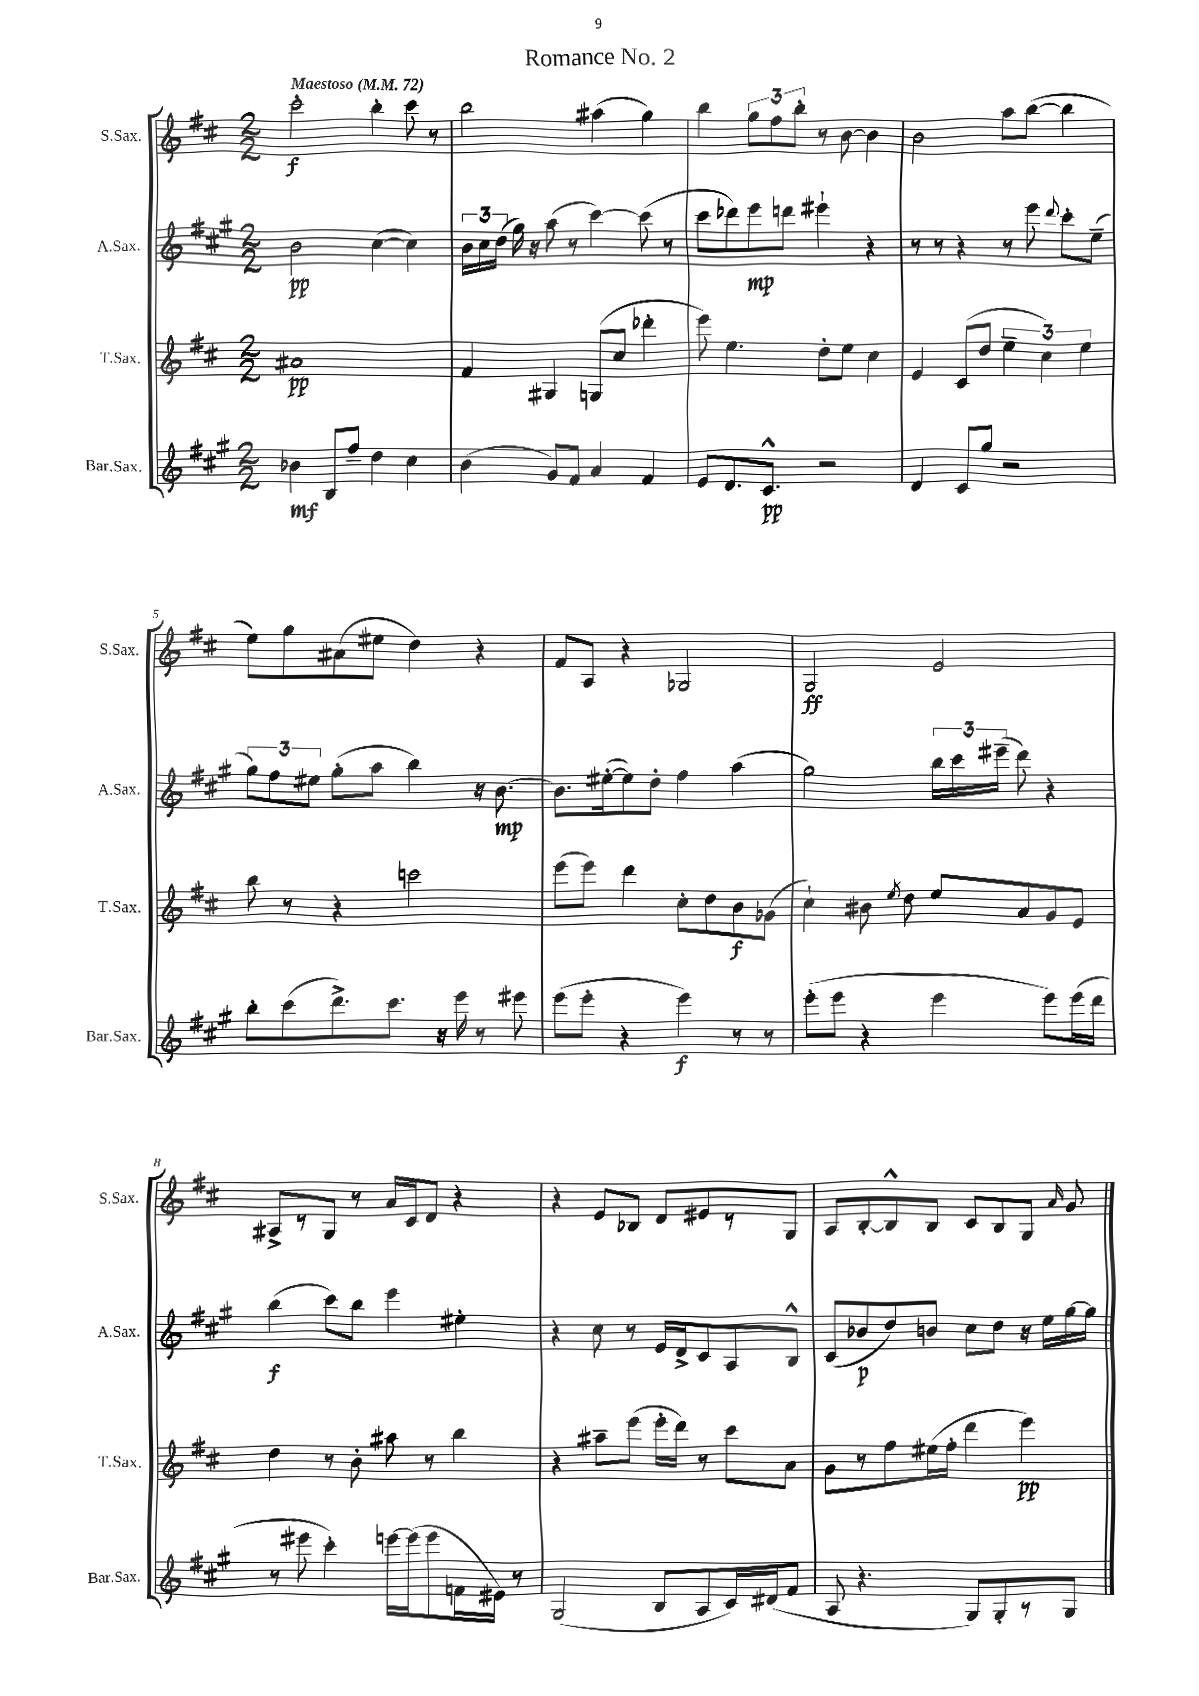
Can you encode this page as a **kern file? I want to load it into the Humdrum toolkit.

**kern	**kern	**kern	**kern
*staff4	*staff3	*staff2	*staff1
*clefG2	*clefG2	*clefG2	*clefG2
*k[f#c#g#]	*k[f#c#]	*k[f#c#g#]	*k[f#c#]
*M2/2	*M2/2	*M2/2	*M2/2
*MM72	*MM72	*MM72	*MM72
4b-\	1a#	2b\	2ccc#'\
8B/L	.	.	.
8ff#~/J	.	.	.
4dd\	.	([4cc#\	4bb'\
4cc#\	.	4cc#\])	8ccc#\
.	.	.	8r
=	=	=	=
(4b\	4f#/	24b\LL	2bb\
.	.	24cc#\	.
.	.	(24dd\JJ	.
.	.	16gg#\)	.
.	.	16r	.
8g#/L)	4G#/	(8aa\	.
8f#/J	.	8r	.
4a/	(8G/L	[4ccc#\)	(4aa#\
.	8cc#/J	.	.
4f#/	4ddd-'\	(8ccc#\]	4gg\)
.	.	8r	.
=	=	=	=
8e/L	8eee\)	8ccc#\L	4bb\
8.d/	4.ee\	8ddd-\)	.
.	.	8eee\	12gg\L
8.c#^^/J	.	.	.
.	.	.	12ff#\
.	.	8ddd\J	.
.	.	.	12bb'\J
2r	8dd'\L	4eee#`\	8r
.	8ee\J	.	[8b\
.	4cc#\	4r	4b\]
=	=	=	=
4d/	4e/	8r	2b\
.	.	8r	.
8c#/L	(8c#/L	4r	.
8gg#/J	8dd/J	.	.
2r	6ee~\	8r	8aa\L
.	.	8eee\	([8bb\J
.	6cc#\)	.	.
.	.	8qqddd/	.
.	.	8ccc#'\L	4bb\]
.	6ee\	.	.
.	.	(8ee~\J	.
=	=	=	=
8bb'\L	8bb\	12gg#\L)	8ee\L)
.	.	12ff#\	.
(8ccc#\	8r	.	8gg\
.	.	12ee#\J	.
8.ddd^\)	4r	(8gg#'\L	(8a#\
.	.	8aa\J	8ee#\J
8.ccc#\J	.	.	.
.	2ccc\	4bb\)	4dd\)
16r	.	.	.
16eee\	.	.	.
8r	.	16r	4r
.	.	[8.b\	.
8eee#\	.	.	.
=	=	=	=
(8eee\L	(8eee\L	8.b\]L	8f#/L
8eee'\J	8eee\J)	.	8A/J
.	.	([16ee#'\k	.
4r	4ddd\	8ee#\])	4r
.	.	8dd'\J	.
4eee\)	8cc#'\L	4ff#\	2G-/
.	8dd\	.	.
8r	8b\	(4aa\	.
8r	(8g-\J	.	.
=	=	=	=
(8eee'\L	4cc#`\)	2gg#\)	2G/
8eee\J	.	.	.
4r	8b#\	.	.
.	8qee/	.	.
.	8dd\	.	.
4eee\	8ee/L	24bb\LL	2e/
.	.	24ccc#\	.
.	.	(24eee#~\JJ	.
.	8a/	8ddd\)	.
8eee\L)	8g/	4r	.
(16eee\L	8e/J	.	.
16ddd\JJ	.	.	.
=	=	=	=
8r	4dd\	(4bb\	8A#^/L
8eee#\	.	.	8r
4ccc#'\)	8r	8ccc#\L)	8G/J
.	8b'\	8bb\J	8r
[16eee\LL	8aa#\	4eee\	16a/LL
(16eee\]J	.	.	16c#/J
8eee\	8r	.	8d/J
16f\L	4bb\	4ee#'\	4r
16e#\JJ)	.	.	.
8r	.	.	.
=	=	=	=
(2G#/	4r	4r	4r
.	8aa#~\L	8cc#\	8e/L
.	(8eee\J	8r	8B-/J
8B/L	16eee'\LL	16e/LL	8d/L
.	16ddd\JJ)	16d^/J	.
8A/	8r	8c#/	8e#/
16c#/L)	8ccc#\L	8A/	8r
(16d#/J	.	.	.
8f#/J	8a\J	8B^^/J	8G/J
=	=	=	=
8A/	8g\L	(8c#/L	8A/L
4.r	8r	8b-/	[8B'/
.	8ff#\	8dd/)	8B^^/]
.	(16ee#\L	8b/J	8B/J
.	16ff#'\JJ	.	.
8G#/L)	4ddd\	8cc#\L	8c#/L
8G#'/	.	8dd\J	8B/
8r	4eee\)	16r	8G/J
.	.	16ee\LL	.
.	.	.	16qqa/
8G#/J	.	[16gg#\	8g/
.	.	16gg#\]JJ	.
==	==	==	==
*-	*-	*-	*-
